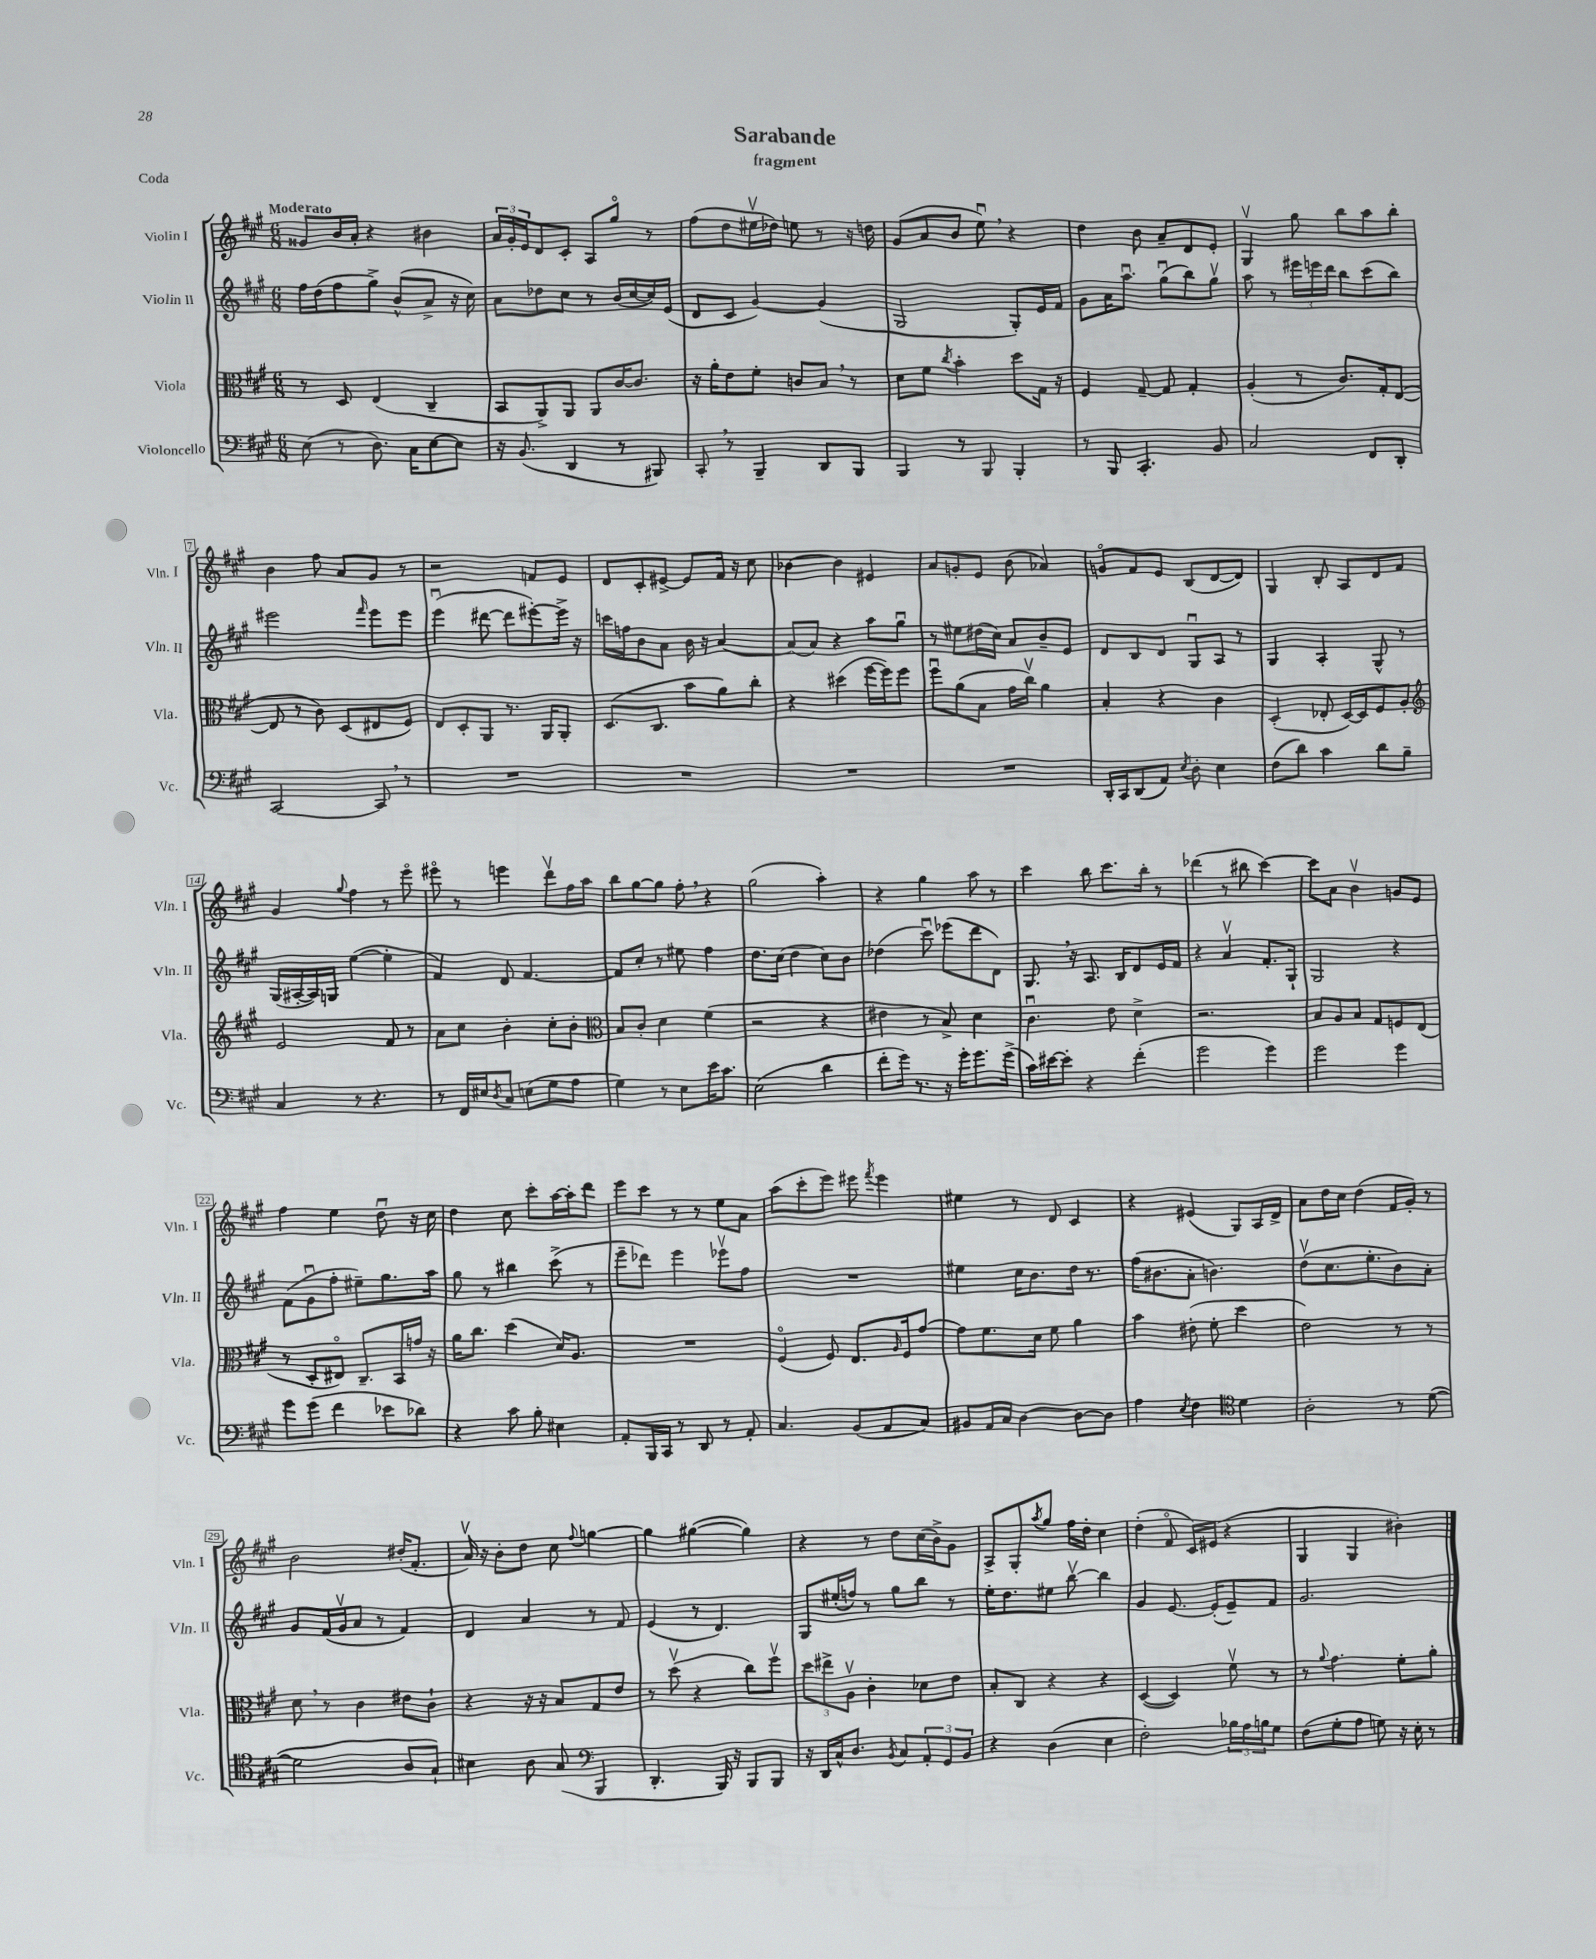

**kern	**kern	**kern	**kern
*staff4	*staff3	*staff2	*staff1
*clefF4	*clefC3	*clefG2	*clefG2
*k[f#c#g#]	*k[f#c#g#]	*k[f#c#g#]	*k[f#c#g#]
*M6/8	*M6/8	*M6/8	*M6/8
(8E	8r	16ff#	8g##
.	.	(16dd	.
8r	8D	8ff#	16b
.	.	.	16a'
8.D)	(4E	8gg#^)	4r
.	.	(8b^^	.
16C#	.	.	.
[8E	4C#~	8a^	4b#
8E]	.	16r	.
.	.	16cc#)	.
=	=	=	=
16r	8BB	8a	24a
.	.	.	24g#'
(8.BB	.	.	.
.	.	.	24e
.	8AA^)	8dd-	8d
4DD	8AA	8cc#	8c#'
.	8AA	8r	8A
8r	[16c#	(16b	8gg#o
.	8.c#]	[16cc#	.
8BBB#)	.	16cc#])	8r
.	.	(16e	.
=	=	=	=
8CC#'	16r	8d	(8ff#
.	16a'	.	.
8r	8e	8c#	8dd
4BBB~	8f#'	[4g#)	16ee#v
.	.	.	16dd-)
.	8c	.	8ee
8DD	8B	(4g#]	8r
8BBB	8r	.	16r
.	.	.	16dd
=	=	=	=
4BBB	8d	2G#	(8g#
.	8f#	.	8a
.	8qcc#	.	.
8r	4b'	.	8b
8BBB	.	.	8eeu)
4BBB'	8dd	8G#')	4r
.	16G#	16e	.
.	16r	16f#	.
=	=	=	=
8r	4F#	8g#	4dd
8BBB	.	16a	.
.	.	8.aau	.
4.CC#'	[8G#~	.	8b
.	8G#]	(8gg#u	8a~
.	4G#'	8bb)	8d
8BB	.	8gg#v	8e'
=	=	=	=
2C#	(4A'	8aa	4G#v
.	.	8r	.
.	8r	24eee#	8gg#
.	.	24eee	.
.	.	24ddd	.
.	8.c#)	8bb	8bb
8FF#	.	(8ccc#	8aa
.	16G#'	.	.
8DD'	([8E	8bb)	8bb'
=	=	=	=
[2CC#	8E]	2eee#	4b
.	8r	.	.
.	8c#)	.	8ff#
.	(8D	.	8a
.	.	16qqfff#	.
8CC#]	8E#	8eee#	8g#
8r	8F#)	8eee#	8r
=	=	=	=
2.r	8E	(4eeeu	2r
.	8D'	.	.
.	8AA	[8ddd#	.
.	8.r	8ddd#]	.
.	.	[8eee#')	8f
.	16AA	.	.
.	8AA'	16eee#^]	8e
.	.	16r	.
=	=	=	=
2.r	(8.D	16ccc	8d
.	.	16ff	.
.	.	8b	8c#'
.	8.C#	.	.
.	.	8a	[8e#^
.	8b	16b	8e#]
.	.	16r	.
.	8a)	[4a	16f#
.	.	.	16r
.	8cc#'	.	8cc#
=	=	=	=
2.r	4r	(8a]	[4b-
.	.	8a)	.
.	(4dd#	4r	4b-]
.	[16ff#	8aa	4e#
.	16ff#])	.	.
.	8ff#	8gg#u	.
=	=	=	=
2.r	8ff#u	8r	8a
.	(8a	8ee#	8g'
.	8B	(16dd#	8e
.	.	16cc#)	.
.	16g#	8a	(8b
.	16cc#v)	.	.
.	4a	8b~	4a-)
.	.	8e	.
=	=	=	=
16DD'	4B'	8d	8go
16CC#	.	.	.
(8DD	.	8B	8f#
8AA)	4r	8d	8e
8qE	.	.	.
8D'	.	8G#u	(8B
4E	4c#	8A	[8d
.	.	8r	8d])
=	=	=	=
(8F#	(4D'	4G#	4G#
8d)	.	.	.
4c#	8E-'	4A'	8B'
.	[16D)	.	8A
.	16D]	.	.
8d	8F#	8G#^^	8d
8B~	8A'	8r	8f#
=	=	=	=
*	*clefG2	*	*
4C#	2e	(16G#	4g#
.	.	[16A#'	.
.	.	16A#])	.
.	.	16G	.
.	.	.	8qqgg#
8r	.	([4ee	4ff#
4.r	.	.	.
.	8f#	4ee']	8r
.	8r	.	8eeeo
=	=	=	=
8r	8a	4f#)	8eee#o
16FF#	8cc#	.	8r
16E#	.	.	.
8qD	.	.	.
8C#	4b'	8d	4eee
(8E	.	[4.f#	.
8G#	8cc#'	.	8dddv
8A	8b'	.	16ff#
.	.	.	16aa
=	=	=	=
*	*clefC3	*	*
4G#)	8B	8f#]	8bb
.	8c#'	8cc#'	[8gg#
8r	4d	8r	8gg#]
8E	.	8ee#	8ff#'
16e	(4f#	4ff#	4r
8.c#	.	.	.
=	=	=	=
(2E	2r	8.dd	(2gg#
.	.	(16cc#	.
.	.	4dd	.
4d	4r	8cc#)	4aa')
.	.	8b	.
=	=	=	=
8f#'	4e#	(4dd-	4r
16g#)	.	.	.
8.r	.	.	.
.	8r	8ccc#u)	4gg#
16r	8B^)	(8eee-	.
16g#'	.	.	.
8.g#	4d	8ddd	8aa
.	.	8d)	8r
(16g#^	.	.	.
=	=	=	=
16c#)	4.c#u	8.G#	4ccc#
[16e#	.	.	.
8e#']	.	.	.
.	.	16r	.
4r	.	8.A	8bb
.	8e	.	8.ccc#
.	.	16B	.
(4f#'	4d^	8d	.
.	.	.	16bb'
.	.	16e	8r
.	.	16f#	.
=	=	=	=
2g#	2.r	4r	(4ddd-
.	.	4av	8r
.	.	.	8bb#
4g#)	.	8.f#'	[4ccc#)
.	.	16G#`	.
=	=	=	=
2g#	8B	2G#	8ccc#]
.	8A	.	8a
.	8B	.	4bv
.	8G#	.	.
4g#	8F	4r	8g
.	(8E	.	8e
=	=	=	=
8g#	8r	(8f#	4ff#
(8g#	8D'	8g#u	.
4f#	8E#o)	8ff#'	4ee
.	8.C#~	8ee#~)	.
8e-	.	8.gg#	8ddu
.	16BB	.	.
8d-)	16g	.	16r
.	16r	16aa	16cc#
=	=	=	=
4r	16a	8gg#	4dd
.	8.cc#	.	.
.	.	8r	.
8c#	(4dd	4bb#	8cc#
8B'	.	.	8ccc#'
4E#	16d)	(8ccc#^	[16aa
.	8.A	.	16aa']
.	.	8r	8ddd
=	=	=	=
8AA'	2.r	8eee~	8eee
16BBB	.	8ddd-)	8ccc#
16CC#	.	.	.
8r	.	4eee	8r
8DD	.	.	8r
8r	.	8eee-v	8ee
8AA'	.	8ff#	8a
=	=	=	=
4.C#	(4F#o	2.r	(8aa
.	.	.	8ccc#'
.	8F#)	.	8eee)
(8BB	8.E	.	8eee#
.	.	.	8qfff#
8AA	.	.	4eee#
.	16qqA	.	.
.	16F#	.	.
8C#)	[8g#	.	.
=	=	=	=
8BB#	8g#]	4ee#	4ee#
16AA	8.f#	.	.
16C#	.	.	.
[4D	.	16cc#	8r
.	16d	8.b	.
.	8f#	.	8d
8D_	4a	16dd	4c#
.	.	8.r	.
8D]	.	.	.
=	=	=	=
4A	4b	(16ff#	4r
.	.	8.b#	.
8qE	.	.	.
4F#	(8e#'	8a'	(4e#
.	8f#'	4.b)	.
*clefC4	*	*	*
4d	4dd	.	8G#)
.	.	.	16A
.	.	.	16d^
=	=	=	=
2A'	2e)	(8ddv	8a
.	.	8.cc#	16dd
.	.	.	16cc#
.	.	.	(4dd
.	.	8.ee'	.
8r	8r	8b)	16f#
.	.	.	16g#')
([8d	8r	8a'	8r
=	=	=	=
2d]	8d	8g#	2b
.	8r	(16f#	.
.	.	16g#v	.
.	4c#	8a	.
.	.	8r	.
8A	8e#	4f#)	(16dd#'
.	.	.	8.f#'
8G#`)	8c#`	.	.
=	=	=	=
4B#	4r	4d	16av)
.	.	.	16r
.	.	.	8b'
8A	16r	4a	8dd
.	16r	.	.
(8G#	8B	.	8cc#
*clefF4	*	*	*
.	.	.	8qqff#
4BBB	8G#	8r	[4gg
.	8e	8f#	.
=	=	=	=
4.DD'	8r	(4e	4gg]
.	(8ddv	.	.
.	4r	8r	([4gg#
16BBB)	.	4.d)	.
16r	.	.	.
8BBB	8cc#)	.	4gg#])
8BBB	8ff#v	.	.
=	=	=	=
16r	12dd	8G#	4r
16DD	.	.	.
.	12ee#^	.	.
16C#^^	.	(16ee#'	.
.	12Av	.	.
8.D	.	16ff)	.
.	4c#'	8r	8r
8qBB	.	.	.
8C#	.	8gg#	8dd
12AA'	8d-	8bb	(16cc#
.	.	.	16b^)
12GG#	.	.	.
.	8e	8r	8g#
12BB	.	.	.
=	=	=	=
4r	8B'	16ee'	8A^
.	.	8.dd	.
.	8C#	.	8G#'
.	.	.	8qaa
(4D	4r	8ee#	8gg#
.	.	[8bbv	16ff#
.	.	.	16dd'
4E	4r	4bb]	4cc#
=	=	=	=
2F#')	([4D	4g#	(4dd'
.	4D])	[8.e	8f#o
.	.	.	16c#)
.	.	(16e']	(16e#
24B-	8f#v	8e~)	4r
24A	.	.	.
24B	.	.	.
8G#	8r	8f#	.
=	=	=	=
(8F#	8r	2.g#	4G#
.	8qqa	.	.
8G#'	4.g#	.	.
8A	.	.	4G#
8G)	.	.	.
16r	8f#'	.	4b#')
16E'	.	.	.
8r	8a'	.	.
==	==	==	==
*-	*-	*-	*-
